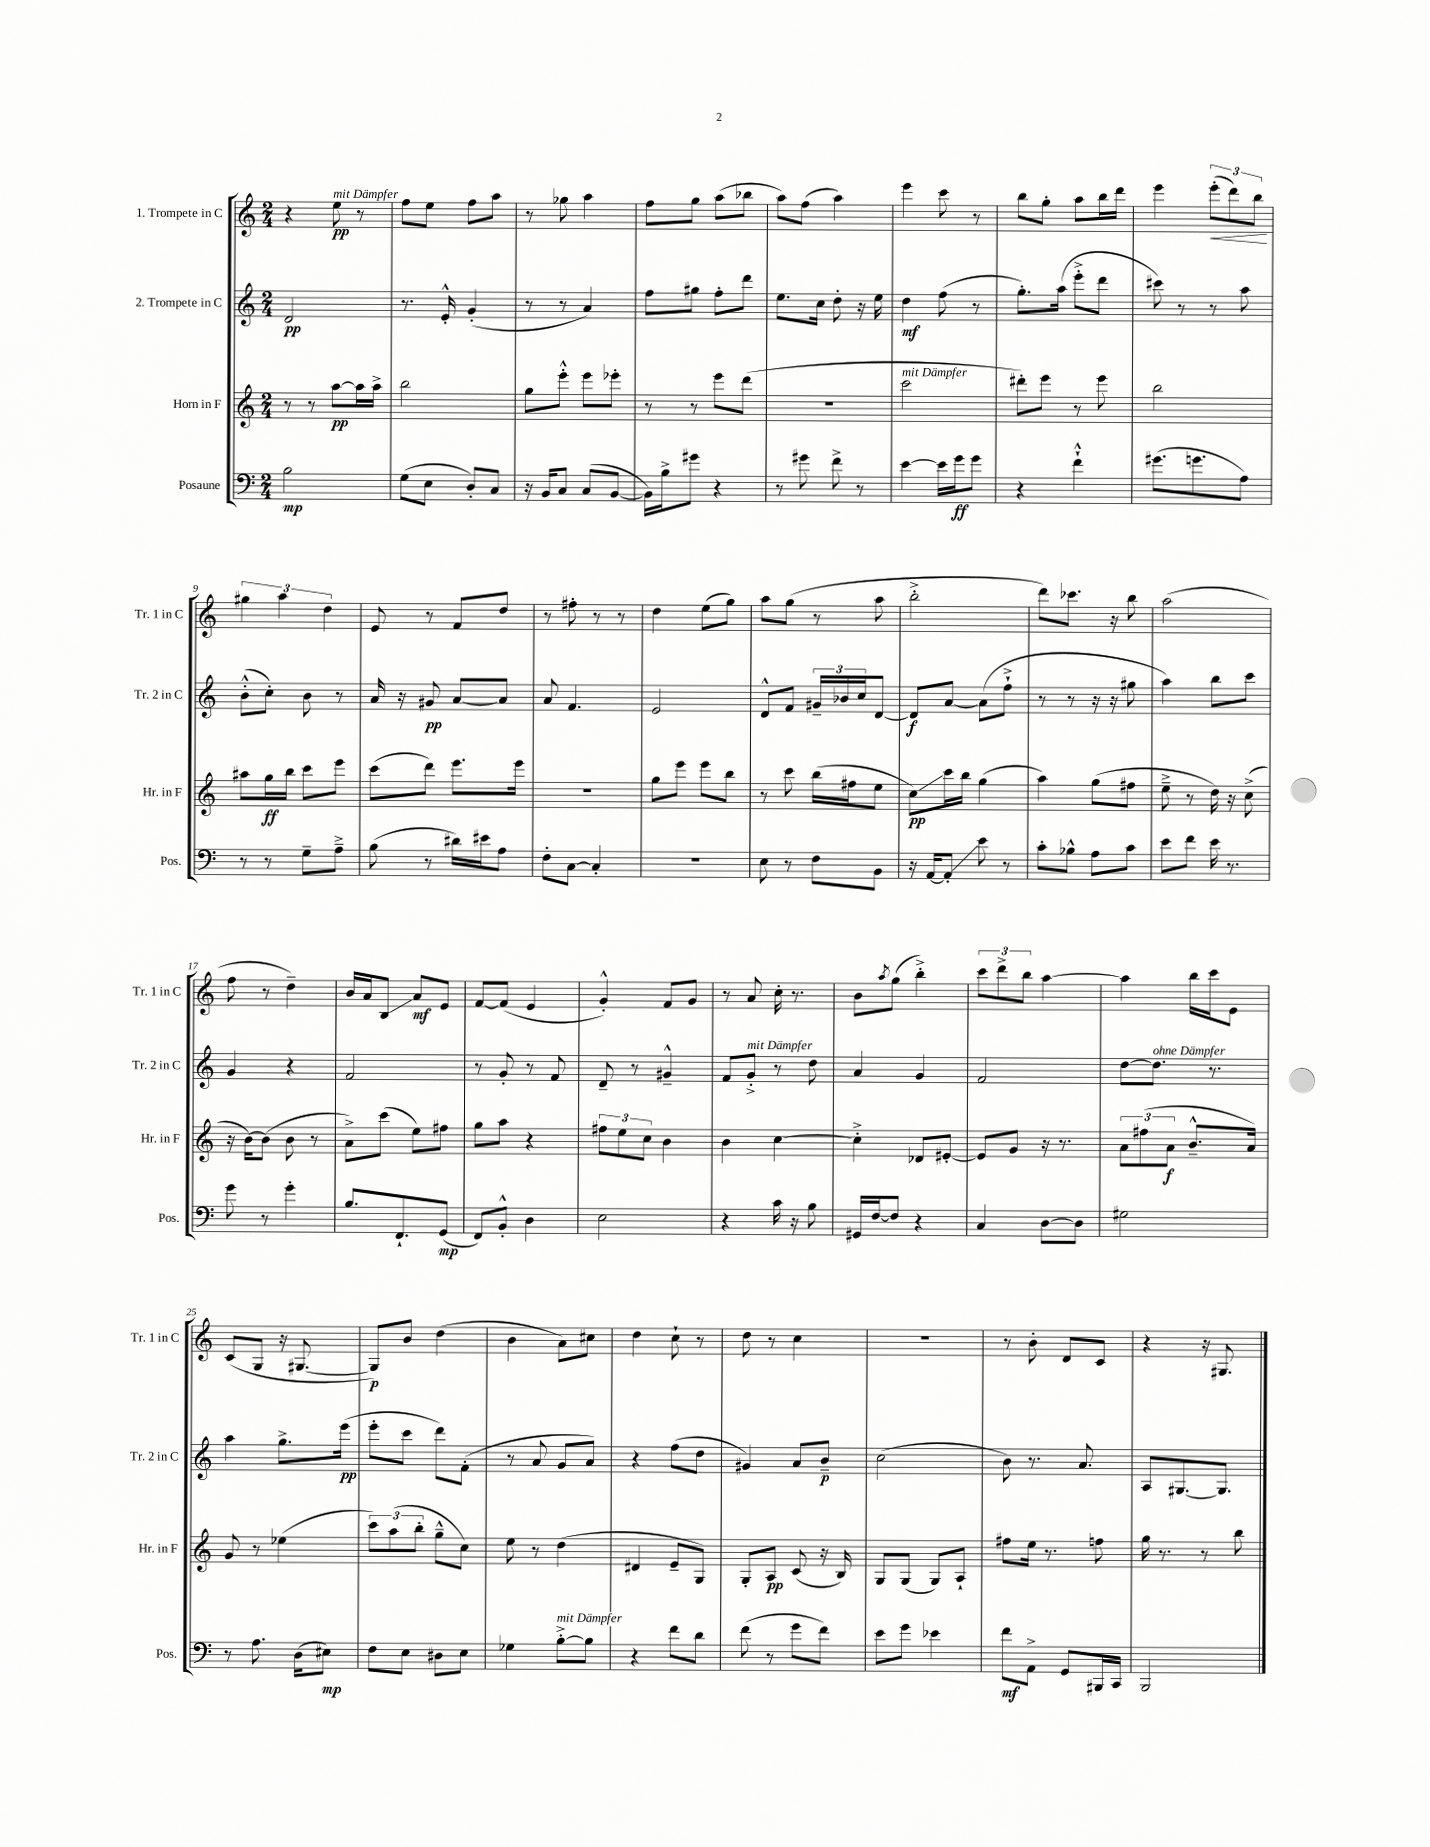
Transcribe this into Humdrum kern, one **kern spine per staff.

**kern	**kern	**kern	**kern
*staff4	*staff3	*staff2	*staff1
*clefF4	*clefG2	*clefG2	*clefG2
*k[]	*k[]	*k[]	*k[]
*M2/4	*M2/4	*M2/4	*M2/4
2B	8r	2d	4r
.	8r	.	.
.	[8aa	.	8ee
.	16aa]	.	8r
.	16aa^	.	.
=	=	=	=
(8G	2bb	8.r	8ff
8E	.	.	8ee
.	.	16e'^^	.
8D')	.	(4g'	8ff
8C	.	.	8aa
=	=	=	=
16r	8gg	8r	8r
16BB	.	.	.
8C	8eee'^^	8r	8gg-
(8C	8eee	4a)	4aa
[8BB	8eee-'	.	.
=	=	=	=
16BB])	8r	8ff	8ff
16B^	.	.	.
8g#	8r	8gg#	8gg
4r	8eee	8ff'	(8aa
.	(8ddd	8ddd	8bb-
=	=	=	=
8r	2r	8.ee	8aa)
8g#	.	.	(8ff
.	.	16cc	.
8f^	.	8dd'	4aa)
8r	.	16r	.
.	.	16ee	.
=	=	=	=
[4e	2ccc	4dd	4eee
16e]	.	(8ff	8ccc
16g	.	.	.
8g	.	8r	8r
=	=	=	=
4r	8ddd#')	8.gg')	8bb
.	8eee	.	8gg'
.	.	(16aa	.
4f`^^	8r	8eee'^	8aa
.	8eee	8ddd	16bb
.	.	.	16ddd
=	=	=	=
(8.g#	2bb	8ccc#)	4eee
.	.	8r	.
8.g	.	.	.
.	.	8r	(12eee'
.	.	.	12ddd)
8A)	.	8aa	.
.	.	.	12bb
=	=	=	=
8r	8aa#	(8b'^^	6gg#
8r	16gg	8cc')	.
.	.	.	6aa
.	16bb	.	.
8G~	8ccc	8b	.
.	.	.	6dd
8A~^	8eee	8r	.
=	=	=	=
(8B	(8ccc	16a	8e
.	.	16r	.
8r	8ddd)	8g#	8r
16d#)	8.eee	[8a	8f
16e#	.	.	.
8A	.	8a]	8dd
.	16eee	.	.
=	=	=	=
8F'	2r	8a	8r
[8C	.	4.f	8ff#'
4C']	.	.	8r
.	.	.	8r
=	=	=	=
2r	8gg	2e	4dd
.	8eee	.	.
.	8eee	.	(8ee
.	8bb	.	8gg)
=	=	=	=
8E	8r	8d^^	8aa
8r	8ccc	8f	(8gg
8F	(16bb	24g#~	8r
.	.	24b-	.
.	16ff#	.	.
.	.	24cc	.
8BB	8ee	[8d	8aa
=	=	=	=
16r	8cc)	8d]	2bb'^
[16AA	.	.	.
8AA']	16ccc	[8a	.
.	16bb	.	.
8e	(4gg	(8a]	.
8r	.	8ff`^	.
=	=	=	=
8c'	4aa)	8r	8ddd)
8B-^^	.	8r	8.ccc-
8A	(8gg	16r	.
.	.	16r	16r
8c	8ff#	8gg#	8bb
=	=	=	=
8e	8ee~^	4aa)	(2aa
8f	8r	.	.
16e	16dd)	8bb	.
8.r	16r	.	.
.	(8cc^	8ccc	.
=	=	=	=
8g	16r	4g	8ff
.	[16b)	.	.
8r	(8b]	.	8r
4g'	8b	4r	4dd~)
.	8r	.	.
=	=	=	=
8.B	8a^)	2f	16b
.	.	.	16a
.	(8ccc	.	8B
8.FF`	.	.	.
.	8ee)	.	8a
(8GG	8ff#	.	8e
=	=	=	=
8FF)	8gg	8r	[8f
8BB'^^	8aa	8g'	(8f]
4D	4r	8r	4e
.	.	8f	.
=	=	=	=
2E	12ff#	8d~	4g'^^)
.	12ee	.	.
.	.	8r	.
.	12cc	.	.
.	4b	4g#~^^	8f
.	.	.	8g
=	=	=	=
4r	4b	8f	8r
.	.	8g'^	8a
16c	[4cc	8r	16cc'
16r	.	.	8.r
8B	.	8dd	.
=	=	=	=
16GG#	4cc'^]	4a	8b
[16F	.	.	.
.	.	.	8qaa
8F]	.	.	(8gg
4r	8d-	4g	4bb'^)
.	[8e#'	.	.
=	=	=	=
4C	8e#]	2f	12ccc
.	.	.	12ddd^
.	8g	.	.
.	.	.	12bb
[8D	16r	.	[4aa
.	8.r	.	.
8D]	.	.	.
=	=	=	=
2G#	12a	[8dd	4aa]
.	(12ff#	.	.
.	.	8.dd]	.
.	12a	.	.
.	8.b~^^	.	16bb
.	.	8.r	16ccc
.	.	.	8e
.	16a)	.	.
=	=	=	=
8r	8g	4aa	(8c
8.A	8r	.	8G
.	(4ee-	8.gg^	16r
(16D	.	.	[8.G#
8E#)	.	.	.
.	.	(16eee	.
=	=	=	=
8F	12ccc)	8eee'	8G#])
.	(12aa	.	.
8E	.	8ccc	8b
.	12bb'	.	.
8D#	8gg~^^	8ddd)	(4dd
8E	8cc)	(8f'	.
=	=	=	=
4G-	8ee	8r	4b
.	8r	8a	.
[8B'^	(4dd	8g	8a)
8B]	.	8a)	8cc#
=	=	=	=
4r	4d#	4r	4dd
8f	8e~	(8ff	8cc`
8d	8G)	8dd	8r
=	=	=	=
(8f	8G'	4g#)	8dd
8r	8A	.	8r
8g	(8c	8a	4cc
8f)	16r	8b~	.
.	16B)	.	.
=	=	=	=
8e	8G	(2cc	2r
8g	(8G	.	.
4e-	8G)	.	.
.	8A`	.	.
=	=	=	=
8f	8ff#	8b)	8r
8AA^	16ee	8.r	8b'
.	8.r	.	.
8GG	.	.	8d
.	.	8.a	.
16BBB#	8ff	.	8c
16CC	.	.	.
=	=	=	=
2BBB	16gg	8A	4r
.	8.r	.	.
.	.	[8.G#	.
.	8r	.	16r
.	.	8.G#]	8.G#
.	8bb	.	.
==	==	==	==
*-	*-	*-	*-
